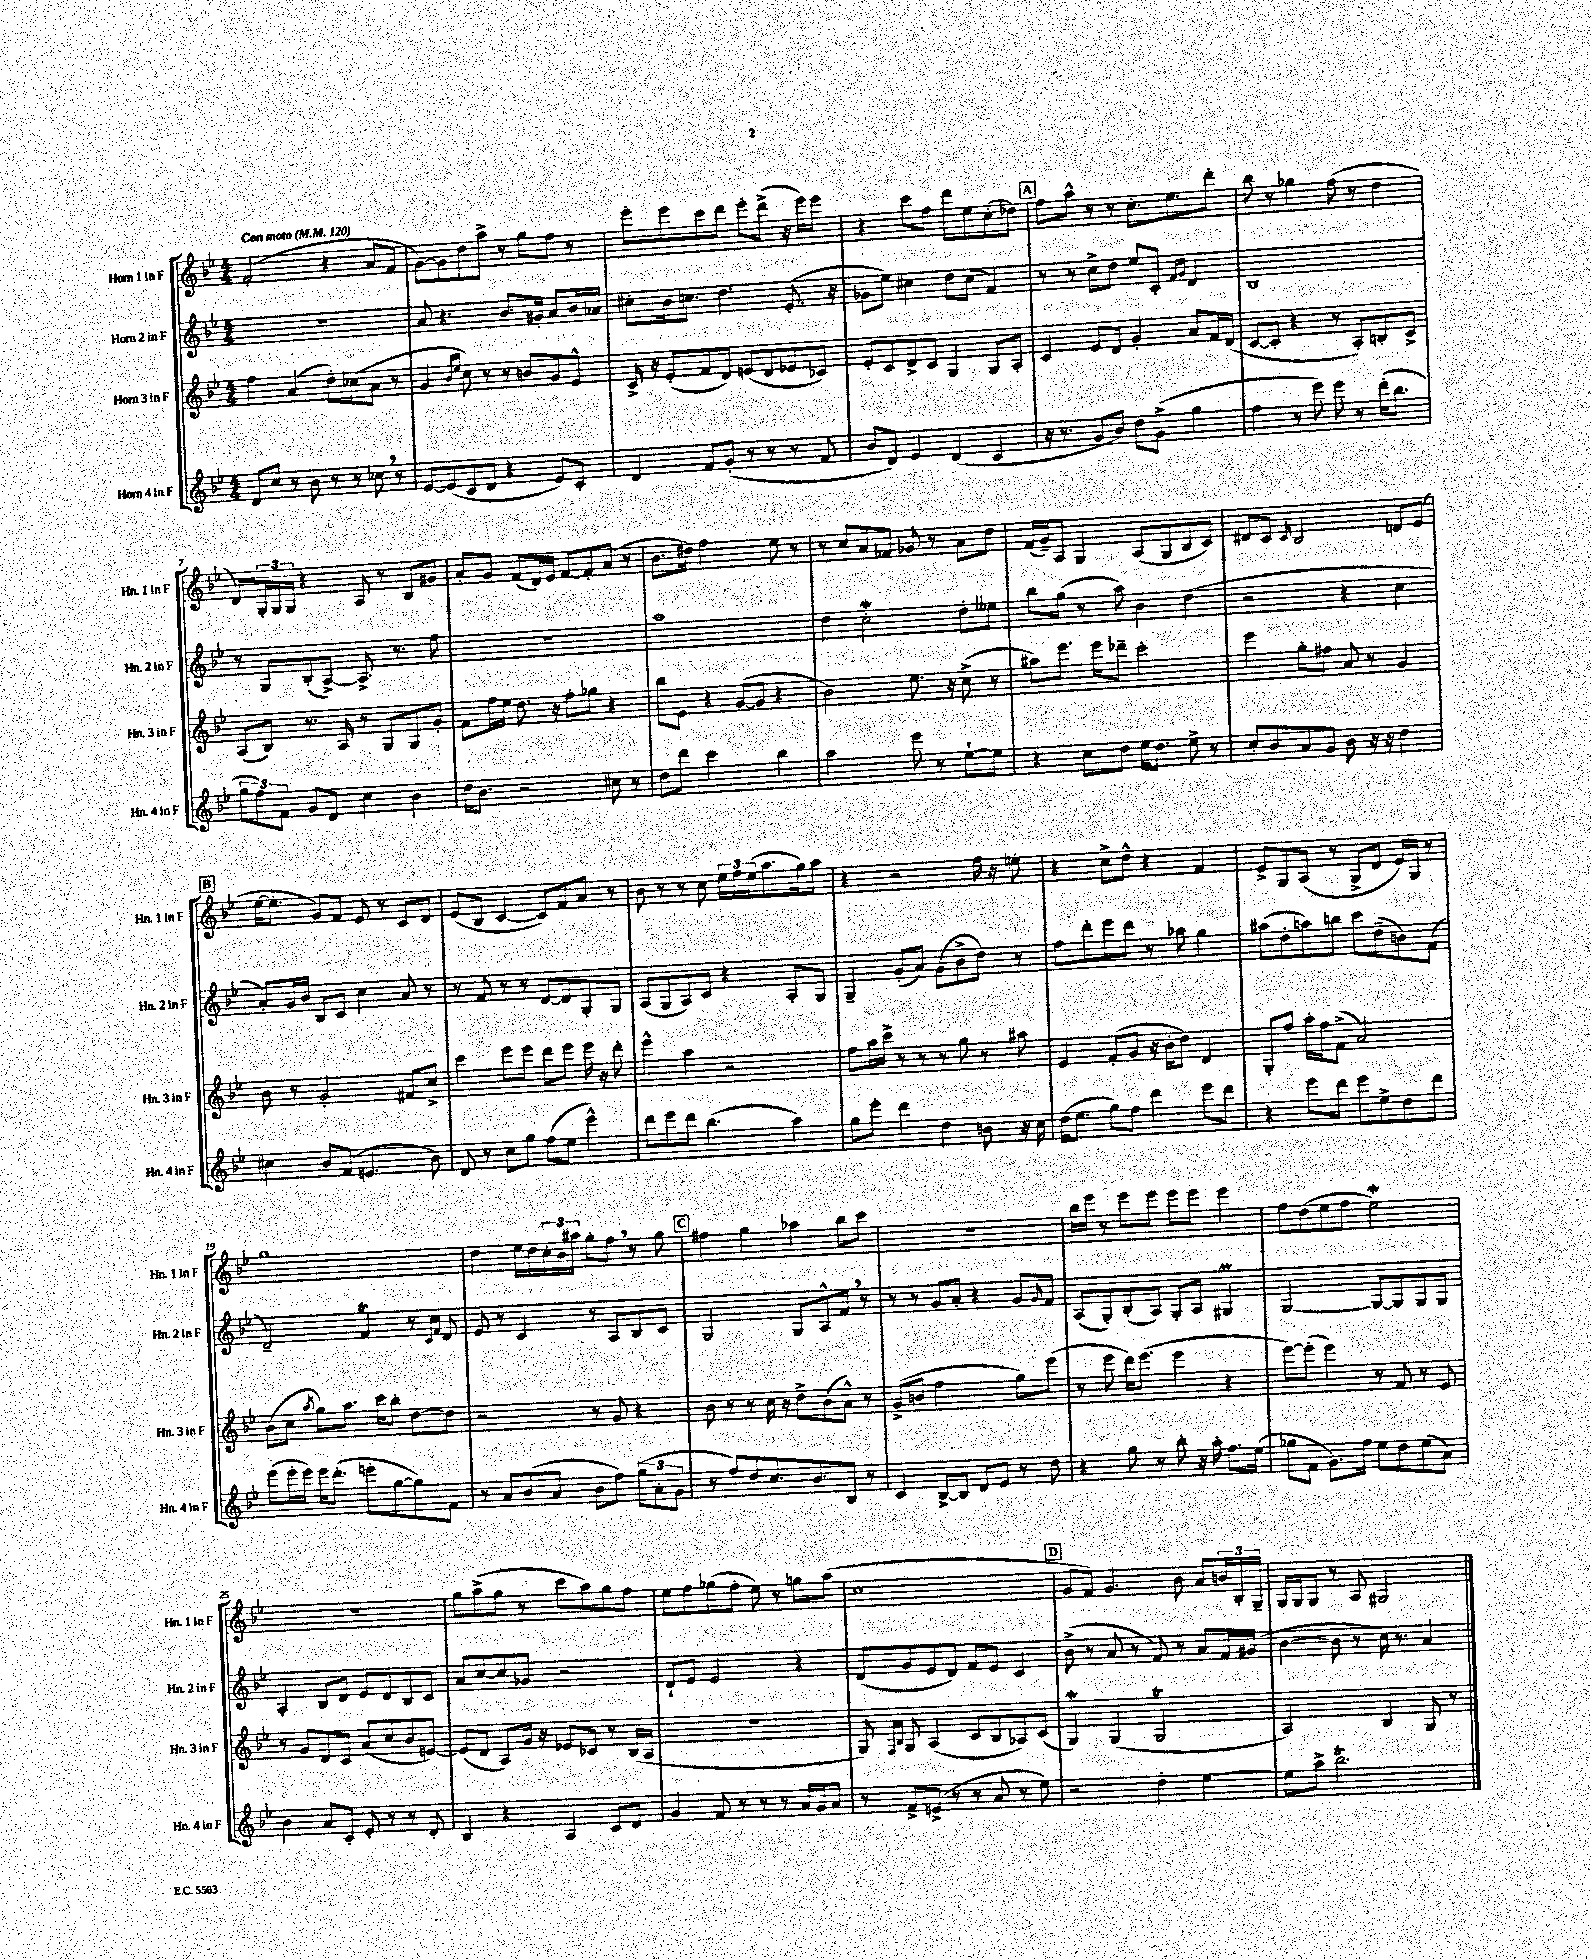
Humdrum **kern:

**kern	**kern	**kern	**kern
*staff4	*staff3	*staff2	*staff1
*clefG2	*clefG2	*clefG2	*clefG2
*k[b-e-]	*k[b-e-]	*k[b-e-]	*k[b-e-]
*M4/4	*M4/4	*M4/4	*M4/4
*MM120	*MM120	*MM120	*MM120
8d	4ff	1r	(2f'
8cc	.	.	.
8r	(4a	.	.
8b-	.	.	.
8r	8dd')	.	4r
8r	(8cc-	.	.
8cc-	8a	.	8a
8r	8r	.	8f
=	=	=	=
[8e-	4g	8a	[8g)
(8e-]	.	4.r	8g]
.	16qqb-	.	.
.	16qqee-	.	.
8c	8cc)	.	8dd
8d	8r	.	8aa^
4r	8r	8.b-	8r
.	8b	.	8gg
.	.	16g#'	.
8e-)	8g	8a	8ff
8c'	8e-^^	16b-	8r
.	.	16a-	.
=	=	=	=
4d	16c^	8cc#'	8eee-'
.	16r	.	.
.	(8e-'	16b-	8eee-
.	.	8.cc	.
8f	8f	.	8ccc
(8g'	8d)	4.dd	8ddd
8r	(8e	.	8eee-'
8r	8d	.	(8ddd^
8r	8e-	(8.e-'	16r
.	.	.	16eee-)
8f	8c-)	.	8eee-
.	.	16r	.
=	=	=	=
8b-	8e-'	8g-	4r
8d)	8c	8ee-)	.
4e-	8d^	4cc#	8ccc
.	8c	.	8ff
(4d	4G	8dd	8ddd
.	.	(8cc#	8ee-
4c	8G	4f)	(8cc'
.	8A'	.	8dd-)
=	=	=	=
16r	4c	8r	8ff
8.r	.	.	.
.	.	8r	8aa^^
8g	8e-	8cc^	8r
8b-)	8d	8dd	8r
8dd	4g'	8ee-	8.cc'
(8g^	.	8c'	.
.	.	.	8.ee-
.	.	16qqf	.
.	.	16qqg	.
4gg	8a	4d	.
.	16f	.	8ddd'
.	(16d	.	.
=	=	=	=
4ff	[8c	1B-	8bb-
.	8c']	.	8r
8r	4r	.	4gg-
8eee-)	.	.	.
8eee-	8r	.	(8ff
8r	8A')	.	8r
(16ddd'	8B'	.	4dd
8.bb-	.	.	.
.	8c^	.	.
=	=	=	=
12gg	(8A	8r	8d)
12ff)	.	.	.
.	8B-)	8G	24G'
12f	.	.	24G
.	.	.	24G
8g	8.r	(8B-'	4r
8d	.	[8A^)	.
.	16A	.	.
4cc	8r	8.A^]	8A
.	8G	.	8r
.	.	8.r	.
4b-	8G	.	8B-
.	8g'	8ff	8g#
=	=	=	=
16dd	8f	1r	8a'
8.b-	.	.	.
.	16ff	.	8g
.	16ee-	.	.
2r	8.dd	.	(8f
.	.	.	16d)
.	16r	.	16e-
.	8ff'	.	[8f
.	8gg-	.	8f']
8cc#	4r	.	(8a
8r	.	.	8r
=	=	=	=
8dd	8bb-	1aa	8.b-
8ddd	8e-	.	.
.	.	.	16dd#)
2ccc	4r	.	2ff
.	([8g	.	.
.	8g]	.	.
4bb-	4r	.	8ee-
.	.	.	8r
=	=	=	=
2aa	2b-)	4dd	8r
.	.	.	8cc
.	.	2cc'	8a
.	.	.	8f-
8eee-	8.ee-	.	8g-
8r	.	.	8r
.	16r	.	.
[8ee-`	(8cc^	8dd'	8a
8ee-]	8r	8ee--	8dd
=	=	=	=
4r	8aa#)	8bb-	(16f
.	.	.	16g~)
.	8.eee-	(8gg	8A
8cc	.	8r	4G
.	16eee-	.	.
8dd	8ddd-~	8aa)	.
16ee-	2ccc'	4b-	(8A
8.dd	.	.	.
.	.	.	8G
8ee-^	.	(4dd	8B-
8r	.	.	8c)
=	=	=	=
8cc'	4eee-	2r	8d#
8b-	.	.	8c
.	.	.	16qqc
8a	8gg'	.	2B-
8g	8ff#	.	.
8b-	8a	4r	.
16r	8r	.	.
16r	.	.	.
4dd	4g	4cc	8d
.	.	.	(8e-
=	=	=	=
4cc#	8b-	8a')	[16ee-
.	.	.	8.ee-']
.	8r	16g	.
.	.	16b-	.
8b-	2g'	8B-	8g)
(8f	.	8c	8f
4.e	.	4cc	8e-
.	.	.	8r
.	8f#	8a	8c
8b-)	8cc^	8r	8d
=	=	=	=
8d	4ccc	8r	(8e-
8r	.	8f	8B-
8cc	8eee-	8r	[4c
8gg	8eee-	8r	.
(8ff	8ddd	[8d	8c])
8ee-	8eee-	8d]	8f
4eee-^^)	16eee-	8G'	8a
.	16r	.	.
.	8ddd'	8G	8r
=	=	=	=
8ddd	4eee-^^	(8A	8b-
8eee-	.	8G	8r
8ddd	4aa	8A)	8r
(4.bb-	.	8c	8cc
.	2r	4r	24ee-
.	.	.	24ff
.	.	.	(24ee-
.	.	.	8.aa
4aa)	.	8A'	.
.	.	.	16gg)
.	.	8G	8aa
=	=	=	=
8gg	8ff	4G~	4r
8eee-'	16aa	.	.
.	16ccc^	.	.
4ddd	8r	(8g'	2r
.	8r	8a)	.
4dd	8r	(8g	.
.	8gg	8b-^	.
8b	8r	8dd)	16ff
.	.	.	16r
16r	8aa#	8r	8ee'
16cc	.	.	.
=	=	=	=
(16dd	4e-	8ff	4r
8.ee-	.	.	.
.	.	8ddd'	.
8gg)	(8f'	8eee-	8cc^
8ff	8g	8ddd	8dd^^
4ddd	16r	8r	4r
.	16b-'	.	.
.	8dd)	8aa-	.
8eee-	4d	4gg	4f
8ddd	.	.	.
=	=	=	=
4r	8G'	(8aa#	8e-^
.	8ff	8dd'	8G
8eee-	16aa'	8aa)	(8A
.	16ff	.	.
8ddd	(8f^	8bb	8r
8eee-	2a)	8ccc	8G^
8ee-^	.	(8dd~	8d
8dd	.	8b)	16e-)
.	.	.	16G
8ddd	.	(8f	8r
=	=	=	=
(8eee-	(8b-	2d~)	1gg
16eee-'	8cc	.	.
16eee-)	.	.	.
.	8qaa	.	.
16eee-	8gg)	.	.
(8.ddd'	.	.	.
.	8.aa	.	.
8eee'	.	4f	.
.	16ccc	.	.
[8gg	8bb-'	.	.
8gg])	[8dd	8r	.
.	.	16qqc	.
.	.	16qqf	.
8f	8dd]	8d	.
=	=	=	=
8r	2r	8e-	4dd
8a	.	8r	.
(8b-	.	4c	16ee-
.	.	.	16dd
8a	.	.	24cc'
.	.	.	24b-
.	.	.	24aa#
8b-	8r	8r	8gg'
8ff)	8g	8A	8ff
(12gg	4r	8B-	8r
12a'	.	.	.
.	.	8c	8gg
12g	.	.	.
=	=	=	=
8r	8b-	2G	4ff#
8ff)	8r	.	.
8dd	8r	.	4gg
8.cc	16cc	.	.
.	16r	.	.
.	8dd^	8G	4aa-
8.b-	.	.	.
.	(8b-	8A^^	.
8B-	8a^^)	8f	8bb-
8r	8r	8r	8ccc
=	=	=	=
4c	(8g^	8r	1r
.	8b	8r	.
[8B-^	2ff	8g	.
8B-]	.	8a'	.
8d	.	4r	.
8e-	.	.	.
8r	8gg)	8g	.
.	.	16qqg	.
8dd	(8eee-	8f	.
=	=	=	=
4r	8r	(8A	16bb-
.	.	.	16eee-
.	8eee-	8G')	8r
8gg	16ddd)	(8B-'	8eee-
.	(8.eee-	.	.
8r	.	8A)	8eee-
8bb-'	4eee-	8G'	8eee-
16r	.	8A	8eee-
16aa'	.	.	.
8.ff	4r	4G#	4eee-
(16ee-	.	.	.
=	=	=	=
8gg-	[8eee-)	[2G	8ff
8f	(8eee-']	.	(8dd
8.g)	4eee-)	.	8ee-
.	.	.	8ff
16ff	.	.	.
8ee-	8r	8G_	2ee-)
8dd	8f	8G]	.
(8ee-	8r	8G	.
8a)	8e-	8G	.
=	=	=	=
4b-	8r	4A'	1r
.	8g	.	.
8a	8d	8B-	.
8c'	8c	8d	.
8e-'	(8a	8e-	.
8r	8cc	8d	.
8r	8b-	8B-	.
8d'	[8e)	8c	.
=	=	=	=
4B-	(8e]	8a	8gg
.	8d	[8cc	(8aa^
4r	8A)	8cc]	8gg
.	16g	8g-	8r
.	16r	.	.
4A	8e-	2r	8ccc
.	8c-	.	8aa)
8c	8r	.	8gg
8d	(16B-	.	8ff
.	16A	.	.
=	=	=	=
4g	1r	8d`	8ee-
.	.	8e-	8ff
8f	.	2e-	(8gg-
8r	.	.	8ff'
8r	.	.	8ee-)
8r	.	.	8r
16a	.	4r	8gg
16g	.	.	.
8a	.	.	(8aa
=	=	=	=
8r	8G)	(8d	1cc
.	16qqF	.	.
.	16qqB-	.	.
8f^	8G	8g	.
(8e^	(4A	8e-	.
8r	.	8d)	.
8r	8c	8f	.
8a	8B-	8e-	.
8r	8A-)	4c	.
8ee-)	(8c	.	.
=	=	=	=
2r	4G)	(8b-^	8g
.	.	8r	8f)
.	(4G	8a	4.g
.	.	8r	.
4dd'	2G	8f)	.
.	.	8r	8b-
[4ee-	.	8a	8a
.	.	16f	24b
.	.	.	24B-'
.	.	(16g#	.
.	.	.	24G~
=	=	=	=
8ee-]	2A)	[4b-	16G
.	.	.	16G
8aa^	.	.	8G
2.bb-	.	8b-]	8r
.	.	8r	8A
.	4B-	16cc)	2G#
.	.	8.r	.
.	8G	4a	.
.	8r	.	.
==	==	==	==
*-	*-	*-	*-
